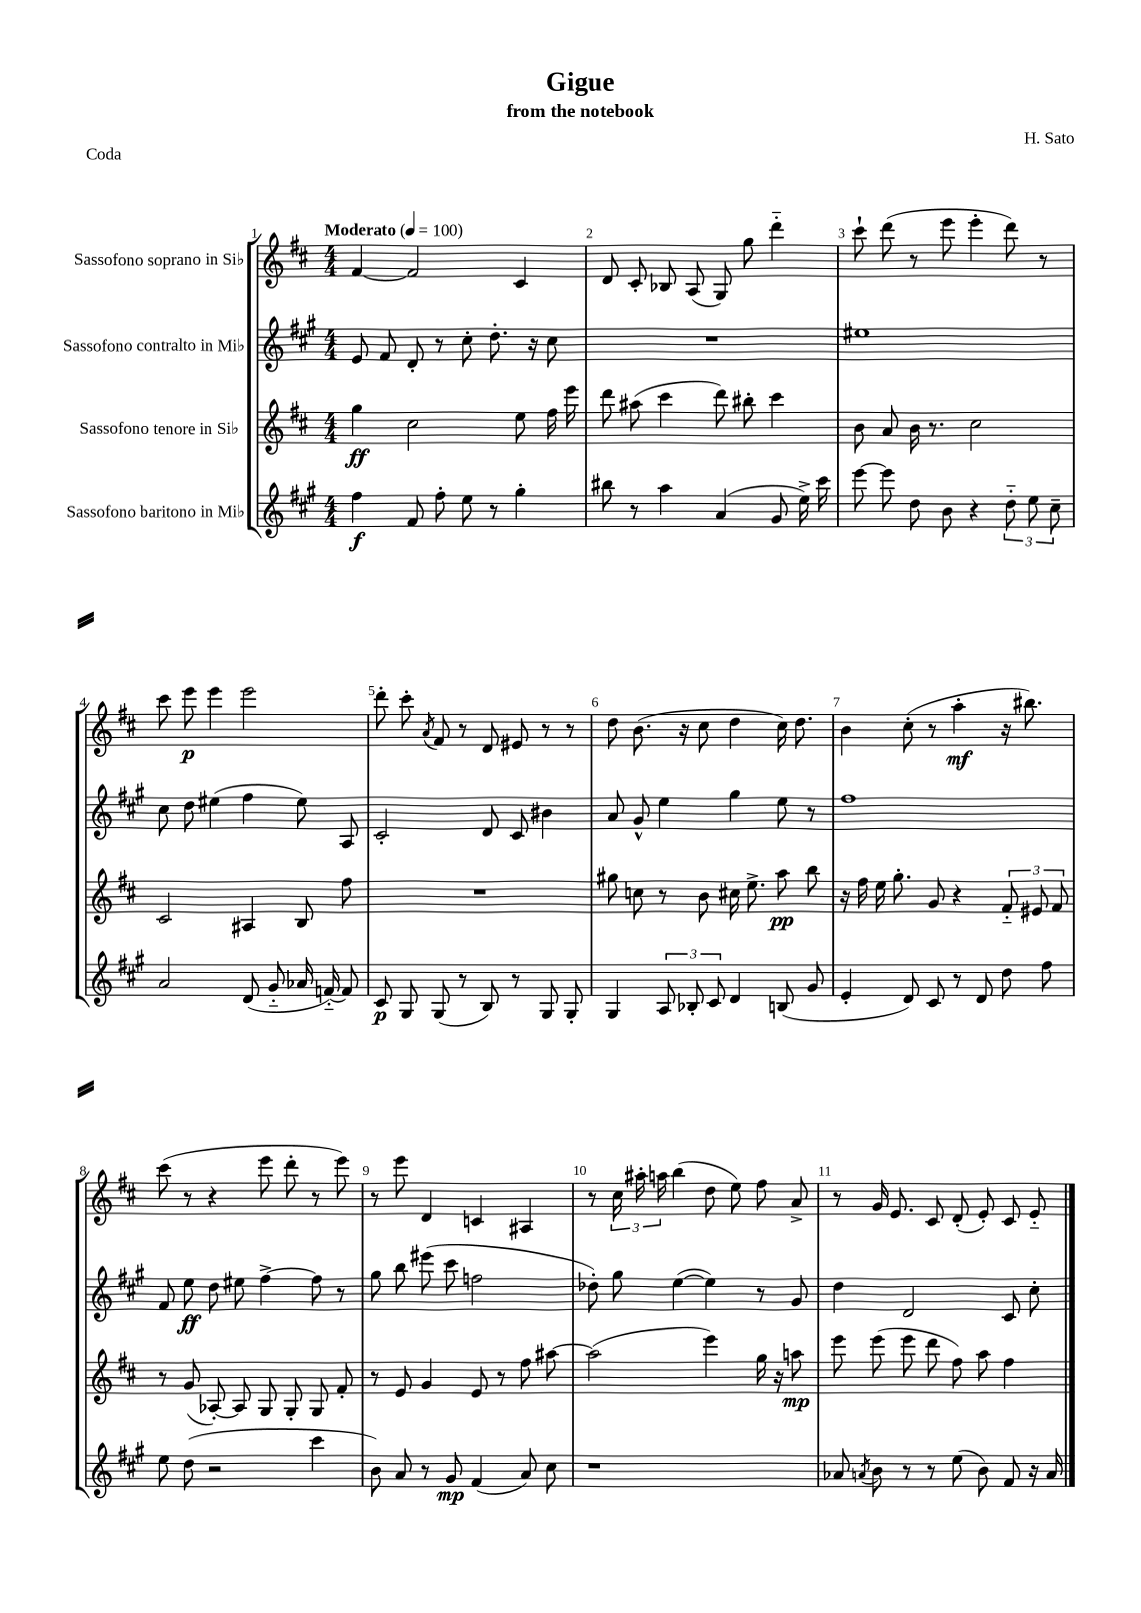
\header { title = "Gigue" composer = "H. Sato" subtitle = "from the notebook" piece = "Coda" }
<<
\new StaffGroup <<
\new Staff = "s0" \with { instrumentName = "Sassofono soprano in Sib" } {
    \clef treble \key d \major \numericTimeSignature \time 4/4 \tempo "Moderato" 4 = 100
    \autoBeamOff fis'4~ fis'2 cis'4 |
    d'8 cis'8-. bes8 a8( g8) g''8 d'''4-_ |
    cis'''8-! d'''8( r8 e'''8 e'''4-. d'''8) r8 |
    cis'''8 e'''8\p e'''4 e'''2 |
    d'''8-. cis'''8-. \acciaccatura { a'8 } fis'8 r8 d'8 eis'8 r8 r8 |
    d''8 b'8.( r16 cis''8 d''4 cis''16) d''8. |
    b'4 cis''8-.( r8 a''4-.\mf r16 bis''8.) |
    cis'''8( r8 r4 e'''8 d'''8-. r8 e'''8) |
    r8 e'''8 d'4 c'4 ais4 |
    r8 \tuplet 3/2 { cis''16 ais''16-. a''16 } b''4( d''8 e''8) fis''8 a'8-> |
    r8 g'16 e'8. cis'8 d'8-.( e'8-.) cis'8 e'8-_ \bar "|." |
}
\new Staff = "s1" \with { instrumentName = "Sassofono contralto in Mib" } {
    \clef treble \key a \major \numericTimeSignature \time 4/4
    \autoBeamOff e'8 fis'8 d'8-. r8 cis''8-. d''8.-. r16 cis''8 |
    R1 |
    eis''1 |
    cis''8 d''8 eis''4( fis''4 eis''8) a8 |
    cis'2-. d'8 cis'8 bis'4 |
    a'8 gis'8-^ e''4 gis''4 e''8 r8 |
    fis''1 |
    fis'8 e''8\ff d''8 eis''8 fis''4~-> fis''8 r8 |
    gis''8 b''8 eis'''8( cis'''8 f''2 |
    des''8-.) gis''8 e''4~( e''4) r8 gis'8 |
    d''4 d'2 cis'8 cis''8-. \bar "|." |
}
\new Staff = "s2" \with { instrumentName = "Sassofono tenore in Sib" } {
    \clef treble \key d \major \numericTimeSignature \time 4/4
    \autoBeamOff g''4\ff cis''2 e''8 fis''16 e'''16 |
    d'''8 ais''8( cis'''4 d'''8) bis''8-. cis'''4 |
    b'8 a'8 b'16 r8. cis''2 |
    cis'2 ais4 b8 fis''8 |
    R1 |
    gis''8 c''8 r8 b'8 cis''16 e''8.-> a''8\pp b''8 |
    r16 fis''16 e''16 g''8.-. g'8 r4 \tuplet 3/2 { fis'8-_ eis'8 fis'8 } |
    r8 g'8( aes8~-.) aes8 g8 g8-. g8 fis'8-. |
    r8 e'8 g'4 e'8 r8 fis''8 ais''8~ |
    ais''2( e'''4) g''16 r16 a''8\mp |
    e'''8 e'''8( e'''8 d'''8 fis''8) a''8 fis''4 \bar "|." |
}
\new Staff = "s3" \with { instrumentName = "Sassofono baritono in Mib" } {
    \clef treble \key a \major \numericTimeSignature \time 4/4
    \autoBeamOff fis''4\f fis'8 fis''8-. e''8 r8 gis''4-. |
    bis''8 r8 a''4 a'4( gis'8 e''16->) cis'''16 |
    e'''8~ e'''8 d''8 b'8 r4 \tuplet 3/2 { d''8-_ e''8 cis''8-- } |
    a'2 d'8( gis'8-_ aes'16 f'16~-_) f'8 |
    cis'8\p gis8 gis8( r8 b8) r8 gis8 gis8-. |
    gis4 \tuplet 3/2 { a8 bes8-. cis'8 } d'4 b8( gis'8 |
    e'4-. d'8) cis'8 r8 d'8 d''8 fis''8 |
    e''8 d''8( r2 cis'''4 |
    b'8) a'8 r8 gis'8\mp fis'4( a'8) cis''8 |
    r1 |
    aes'8 \acciaccatura { a'8 } b'8 r8 r8 e''8( b'8) fis'8 r16 a'16 \bar "|." |
}
>>
>>
\layout { \context { \Score \override BarNumber.break-visibility = ##(#f #t #t) barNumberVisibility = #all-bar-numbers-visible } }
